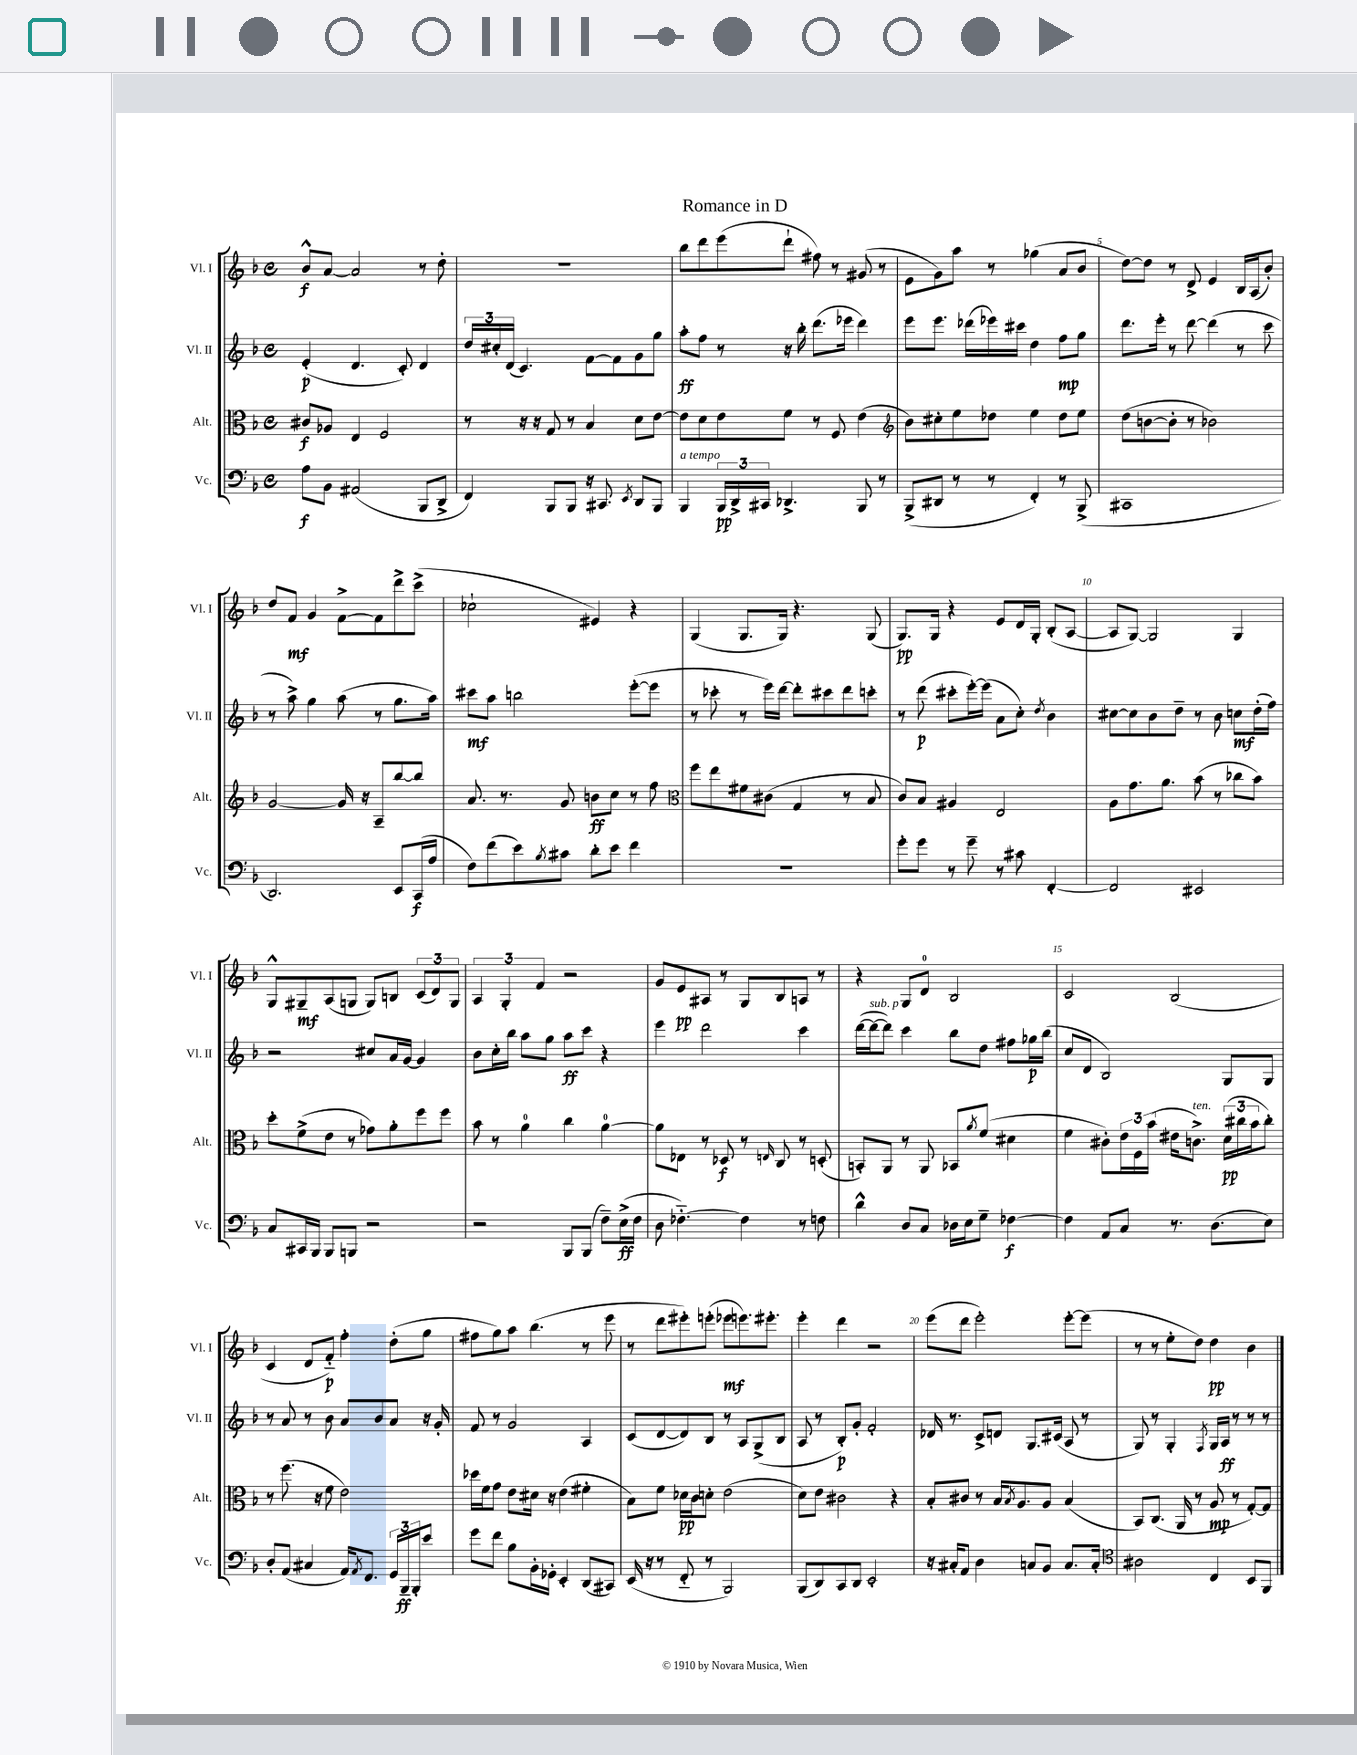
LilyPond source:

\header { title = "Romance in D" }
<<
\new StaffGroup <<
\new Staff = "s0" \with { instrumentName = "Vl. I" shortInstrumentName = "Vl. I" } {
    \clef treble \key f \major \defaultTimeSignature \time 4/4
    bes'8-^\f a'8~ a'2 r8 d''8-. |
    r1 |
    bes''8 d'''8 e'''8( d'''8-! fis''8) r8 gis'8( r8 |
    e'8 g'8) a''8 r8 ges''4( a'8 bes'8 |
    d''8~) d''8 r8 d'8-> e'4 bes16 a16( bes'8-.) |
    d''8 f'8\mf g'4 f'8~-> f'8 d'''8-> c'''8->( |
    ces''2-! eis'4) r4 |
    g4( g8. g16) r4. g8( |
    g8.\pp) g16 r4 e'8 d'16 g16-. bes8-.( a8~ |
    a8 g8~) g2 g4 |
    g8-^ gis8--\mf a8( g8 g8) b8 \tuplet 3/2 { c'8( d'8) g8 } |
    \tuplet 3/2 { a4 g4-. f'4 } r2 |
    g'8 e'8\pp ais8 r8 g8 bes8 a8 r8 |
    r4 g8 d'8-0 bes2 |
    c'2 bes2( |
    c'4 d'8 f'8-_\p) f''4-. d''8-.( g''8 |
    fis''8 g''8) a''8 bes''4.( r8 e'''8 |
    r8 d'''8 eis'''8-.) e'''8-.( ees'''8\mf e'''8.) eis'''8.-. |
    e'''4-. d'''4 r2 |
    e'''8( d'''8 e'''2-.) e'''8~-. e'''8( |
    r8 r8 e''8-. d''8) d''4\pp bes'4 \bar "|." |
}
\new Staff = "s1" \with { instrumentName = "Vl. II" shortInstrumentName = "Vl. II" } {
    \clef treble \key f \major \defaultTimeSignature \time 4/4
    e'4-.\p( d'4. c'8-.) d'4 |
    \tuplet 3/2 { d''16 cis''16-. d'16( } c'4.) f'8~ f'8 g'8 g''8 |
    a''8-.\ff f''8 r8 r16 bes''16-. d'''8.( ees'''16 d'''4) |
    e'''8 e'''8. des'''16( ees'''16) cis'''16 d''4 f''8\mp g''8 |
    d'''8. e'''16-. r8 d'''8~ d'''4( r8 c'''8 |
    r8 a''8->) g''4 a''8( r8 g''8. a''16) |
    cis'''8\mf a''8 b''2 e'''8~-.( e'''8 |
    r8 ces'''8-. r8 e'''16) d'''16~ d'''8-. cis'''8 d'''8 c'''8-. |
    r8 d'''8\p( cis'''8-. e'''16~-.) e'''16( a'8 c''8-.) \acciaccatura { d''8 } bes'4 |
    cis''8~ cis''8 bes'8 d''8-- r8 bes'8 c''8\mf d''16-.( f''16) |
    r2 cis''8 a'16 g'16~ g'4 |
    bes'8 c''16-. bes''16 a''8 g''8 a''8\ff c'''8 r4 |
    e'''4 d'''2 c'''4 |
    d'''16~( d'''16~^\markup { \italic "sub. p" } d'''8) c'''4 bes''8 d''8 fis''8 ges''16\p bes''16( |
    c''8 d'8 bes2) g8 g8 |
    r8 a'8 r8 bes'8 a'8 bes'8 a'8 r16 g'16-. |
    f'8 r8 g'2 a4 |
    c'8( d'8~ d'8) bes8 r8 a8 g8->( bes8 |
    a8 r8 bes8-.\p) g'8-. f'2-. |
    des'16 r8. c'8-> d'8 g8. cis'16( a8 r8 |
    g8) r8 g4-. \acciaccatura { f8 } g16 a16\ff r8 r8 r8 \bar "|." |
}
\new Staff = "s2" \with { instrumentName = "Alt." shortInstrumentName = "Alt." } {
    \clef alto \key f \major \defaultTimeSignature \time 4/4
    cis'8\f aes8 e4 f2 |
    r8 r16 r16 g8 r8 bes4 d'8 e'8~ |
    e'8 d'8 e'8 f'8 r8 f8 e'4( |
    \clef treble bes'8) cis''8-. e''8 des''8 e''4 des''8 e''8 |
    d''8( b'8~ b'8-. r8 bes'2) |
    g'2~ g'16 r16 a8-- bes''8~ bes''8 |
    a'8. r8. g'8 b'8\ff c''8 r8 f''8 |
    \clef alto f''8 e''8 fis'8 cis'8( g4 r8 bes8 |
    c'8) bes8 ais4 e2 |
    a8 g'8. a'8. bes'8( r8 ces''8 bes'8) |
    d''8-. f'8->( e'8 r8 ges'8) a'8-. f''8 f''8 |
    bes'8 r8 a'4-0 c''4 a'4-0~ |
    a'8 ees8 r8 des8\f r8 \grace { e16 } c8 r8 d8-.( |
    b,8-.) a,8 r8 a,8 bes,8 \acciaccatura { a'8 } f'8( dis'4 |
    f'4 cis'8-.) \tuplet 3/2 { e'16 f16 bes'16( } eis'16 c'8.->^\markup { \italic "ten." }) \tuplet 3/2 { d'16\pp( cis''16 bes'16 } cis''8-.) |
    r8 f''8.( r16 f'8 e'2) |
    des''16 f'16 g'8 e'8 dis'16 r16 e'4( fis'4-. |
    bes8) f'8 des'16\pp c'16 d'8-. e'2( |
    d'8) e'8 cis'2 r4 |
    bes8-. cis'8 r8 bes16 \acciaccatura { bes8 } a8. a8 bes4( |
    bes,8) c8.( a,16 r8 a8\mp r8 g8~-.) g8 \bar "|." |
}
\new Staff = "s3" \with { instrumentName = "Vc." shortInstrumentName = "Vc." } {
    \clef bass \key f \major \defaultTimeSignature \time 4/4
    a8\f bes,8 ais,2( bes,,8 d,8-> |
    f,4) bes,,8 bes,,8 r16 cis,8. \acciaccatura { e,8 } d,8 bes,,8 |
    bes,,4^\markup { \italic "a tempo" } \tuplet 3/2 { bes,,16\pp d,16-> cis,16 } des,4.-> bes,,8 r8 |
    bes,,8->( dis,8 r8 r8 f,4-.) r8 bes,,8->( |
    cis,1 |
    d,2.) e,8 c,16\f( a16 |
    f8) f'8( e'8) \acciaccatura { bes8 } cis'8 d'8-. e'8 f'4 |
    R1 |
    g'8-. g'8 r8 g'8-- r8 cis'8 f,4~-. |
    f,2 eis,2 |
    c8 cis,16 bes,,16 bes,,8 b,,8 r2 |
    r2 bes,,8 bes,,8( f8--) e16->\ff( f16 |
    d8 fes4.~-_) fes4 r8 f8 |
    d'4-^ d8 c8 des16 e16 g8-- fes4~\f |
    fes4 a,8 c8 r8. d8.( e8) |
    d8-. a,8( cis4 a,16) \acciaccatura { a,8 } f,8. \tuplet 3/2 { g,16 bes,,16--\ff bes,,16-. } e'8 |
    g'8 f'8 bes8 bes,16-. ges,16-. e,4-. d,8( cis,8) |
    e,16( r16 r8 f,8-_ r8 bes,,2) |
    bes,,8( d,8) c,8 d,8 e,2-. |
    r16 cis16-. a,8 d4 c8 bes,8 c8. c16-. |
    \clef tenor ais2 c4 bes,8 f,8 \bar "|." |
}
>>
>>
\layout { \context { \Score \override BarNumber.break-visibility = ##(#f #t #t) barNumberVisibility = #(every-nth-bar-number-visible 5) } }
